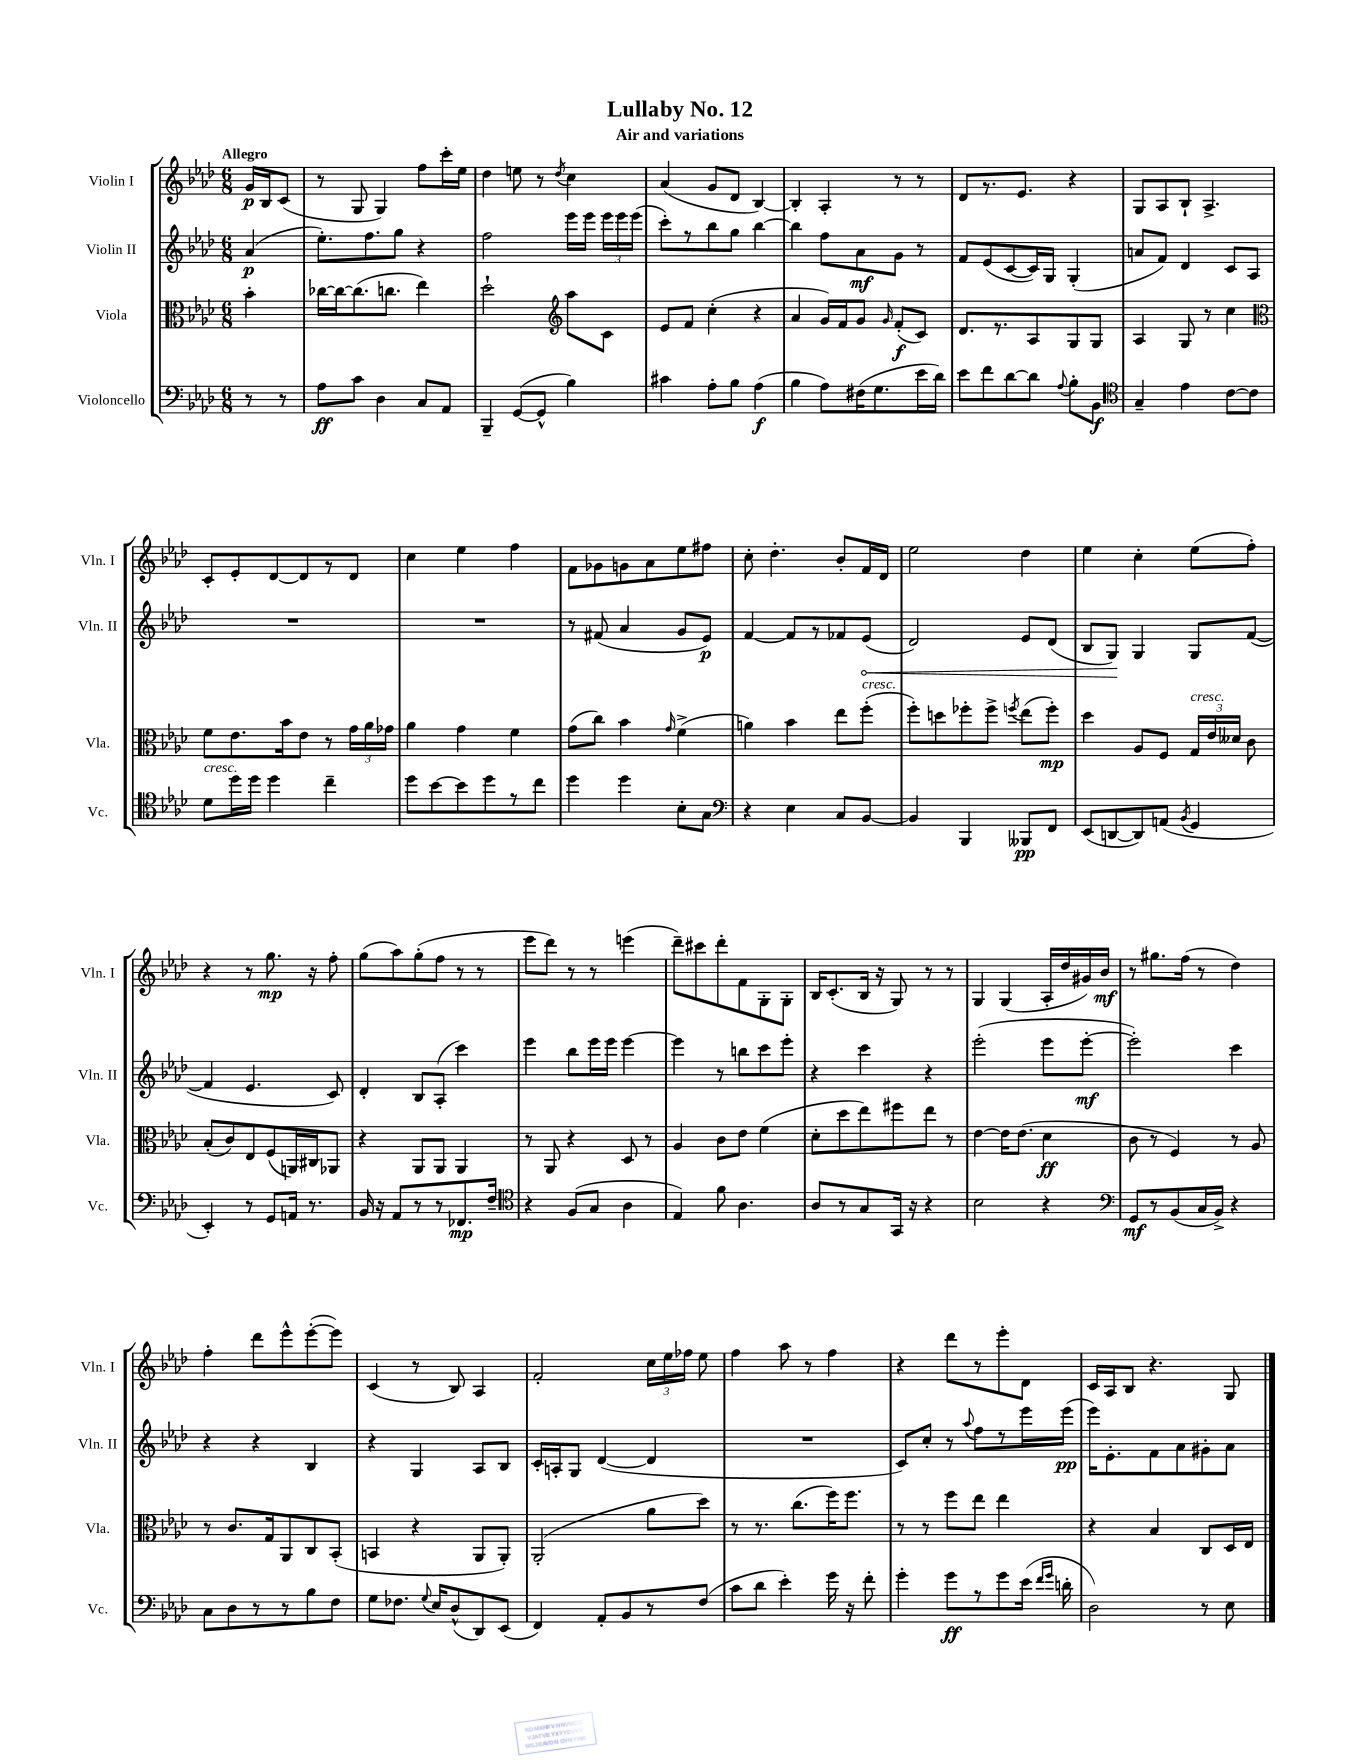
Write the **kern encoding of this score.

**kern	**kern	**kern	**kern
*staff4	*staff3	*staff2	*staff1
*clefF4	*clefC3	*clefG2	*clefG2
*k[b-e-a-d-]	*k[b-e-a-d-]	*k[b-e-a-d-]	*k[b-e-a-d-]
*M6/8	*M6/8	*M6/8	*M6/8
8r	4b-'	(4a-	16g
.	.	.	16B-
8r	.	.	(8c
=	=	=	=
8A-	[16cc-	8.ee-')	8r
.	16cc-_	.	.
8c	(8.cc-]	.	8G
.	.	8.ff	.
4D-	.	.	4G)
.	8.cc	.	.
.	.	8gg	.
8C	4ee-)	4r	8ff
8AA-	.	.	16ccc'
.	.	.	16ee-
=	=	=	=
4BBB-~	2dd-`	2ff	4dd-
([8GG	.	.	8ee
8GG^^]	.	.	8r
*	*clefG2	*	*
.	.	.	8qdd-
4B-)	8aa-	16eee-	4cc
.	.	16eee-	.
.	8c	24eee-	.
.	.	24eee-	.
.	.	(24eee-	.
=	=	=	=
4c#	8e-	8ccc')	(4a-
.	8f	8r	.
8A-'	(4cc'	8bb-	8g
8B-	.	8gg	8d-
(4A-	4r	[4bb-	[4B-)
=	=	=	=
4B-	4a-	4bb-]	4B-']
8A-)	16g)	8ff	4A-'
.	16f	.	.
(16F#	8g	8a-	.
8.G	.	.	.
.	16qqg	.	.
.	(8f'	8g	8r
16e-	8c)	8r	8r
16d-)	.	.	.
=	=	=	=
8e-	8.d-	8f	8d-
8f	.	(8e-	8.r
.	8.r	.	.
[8d-	.	[8c	.
.	.	.	8.e-
8d-]	8A-	16c])	.
.	.	16G	.
8qqA-	.	.	.
8B-'	8G	(4G'	4r
8BB-	8G	.	.
=	=	=	=
*clefC4	*	*	*
4G~	4A-	8a	8G
.	.	8f)	8A-
4e-	8G	4d-	8B-`
.	8r	.	4.A-^
[8c	4cc	8c	.
8c]	.	8A-	.
=	=	=	=
*	*clefC3	*	*
8d-	8f	2.r	8c'
16dd-	8.e-	.	8e-'
16dd-	.	.	.
4dd-	.	.	[8d-
.	16b-	.	.
.	8e-	.	8d-]
4cc~	8r	.	8r
.	24g	.	8d-
.	24a-	.	.
.	24g-	.	.
=	=	=	=
8dd-	4a-	2.r	4cc
[8b-	.	.	.
8b-]	4g	.	4ee-
8dd-	.	.	.
8r	4f	.	4ff
8cc	.	.	.
=	=	=	=
4dd-	(8g	8r	8f
.	8cc)	(8f#	8g-
4dd-	4b-	4a-	8g
.	.	.	8a-
.	16qqg	.	.
8B-'	(4f^	8g	8ee-
8G	.	8e-)	8ff#
=	=	=	=
*clefF4	*	*	*
4r	4a)	[4f	8cc'
.	.	.	4.dd-'
4E-	4b-	8f]	.
.	.	8r	.
8C	8ee-	8f-	8b-'
[8BB-	(8ff'	(8e-	16f
.	.	.	16d-
=	=	=	=
4BB-]	8ff')	2d-)	2ee-
.	8dd	.	.
4BBB-	8ff-'	.	.
.	8ff-^	.	.
.	8qff	.	.
8BBB--	(8ee-	8e-	4dd-
8FF	8ff')	(8d-	.
=	=	=	=
(8EE-	4dd-	8B-	4ee-
[8DD	.	8G)	.
8DD])	8A-	4G	4cc'
(8AA	8F	.	.
8qBB-	.	.	.
4GG	24G	8G	(8ee-
.	24e-	.	.
.	24d--	.	.
.	8c	([8f	8ff')
=	=	=	=
4EE-')	(8B-'	4f]	4r
.	8c)	.	.
8r	8E-	4.e-	8r
8GG	(8F	.	8.gg
16AA	16AA)	.	.
8.r	16C#	.	16r
.	8AA-	8c)	8ff'
=	=	=	=
16BB-	4r	4d-'	(8gg
16r	.	.	.
8AA-	.	.	8aa-)
8r	8AA-	8B-	(8gg'
8r	8AA-	(8A-'	8ff
8.FF-	4AA-	4ccc)	8r
.	.	.	8r
16F~	.	.	.
=	=	=	=
*clefC4	*	*	*
4r	8r	4eee-	8eee-
.	8AA-	.	8ddd-)
(8F	4r	8bb-	8r
8G	.	16eee-	8r
.	.	16eee-	.
4A-	8D-	[4eee-	(4eee
.	8r	.	.
=	=	=	=
4E-)	4A-	4eee-]	8ddd-~)
.	.	.	8ccc#
8f	8c	8r	8ddd-'
4.A-	8e-	8bb	8f
.	(4f	8ccc	8G'
.	.	8eee-'	8G'
=	=	=	=
8A-	8d-'	4r	16B-
.	.	.	(8.c'
8r	8dd-	.	.
8G	8ee-)	4ccc	16B-
.	.	.	16r
16GG	8ff#	.	8G)
16r	.	.	.
4r	8ee-	4r	8r
.	8r	.	8r
=	=	=	=
2B-	[4e-	(2eee-'	4G
.	16e-]	.	(4G
.	(8.e-	.	.
4r	4d-	8eee-	16A-'
.	.	.	16dd-
.	.	[8eee-'	16g#)
.	.	.	16b-
=	=	=	=
*clefF4	*	*	*
8GG	8c	2eee-'])	8r
8r	8r	.	8.gg#
(8BB-	4F)	.	.
.	.	.	(16ff
16C	.	.	8r
16BB-^)	.	.	.
4r	8r	4ccc	4dd-)
.	8A-	.	.
=	=	=	=
8C	8r	4r	4ff'
8D-	8.c	.	.
8r	.	4r	8ddd-
.	16G	.	.
8r	8AA-	.	8eee-^^
8B-	8C	4B-	([8eee-'
8F	(8BB-'	.	8eee-])
=	=	=	=
8G	4BB	4r	(4c
8.F-	.	.	.
.	4r	4G	8r
8qqG	.	.	.
16E-	.	.	.
(8D-^^	.	.	8B-)
8DD-)	8AA-	8A-	4A-
(8EE-	8AA-')	8B-	.
=	=	=	=
4FF)	(2AA-'	16c'	2f'
.	.	16A'	.
.	.	8G	.
8AA-'	.	([4d-	.
8BB-	.	.	.
8r	8a-	4d-]	24cc
.	.	.	24ee-
.	.	.	24ff-
(8F	8dd-)	.	8ee-
=	=	=	=
8c	8r	2.r	4ff
8d-	8.r	.	.
4e-')	.	.	8aa-
.	(8.cc	.	.
.	.	.	8r
16g	16ff)	.	4ff
16r	8.ff	.	.
8f'	.	.	.
=	=	=	=
4g'	8r	8c)	4r
.	8r	8cc'	.
8g	8ff	8r	8ddd-
.	.	8qqaa-	.
8r	8ee-	8ff	8r
8g	4ee-	8r	8eee-'
(16e-	.	16eee-	8d-
16qqf	.	.	.
16qqg	.	.	.
16d'	.	(16eee-	.
=	=	=	=
2D-)	4r	16eee-)	16c
.	.	8.e-'	16A-
.	.	.	8B-
.	4B-	8f	4.r
.	.	8a-	.
8r	8C	8g#'	.
8E-	16D-	8a-	8G
.	16E-	.	.
==	==	==	==
*-	*-	*-	*-
